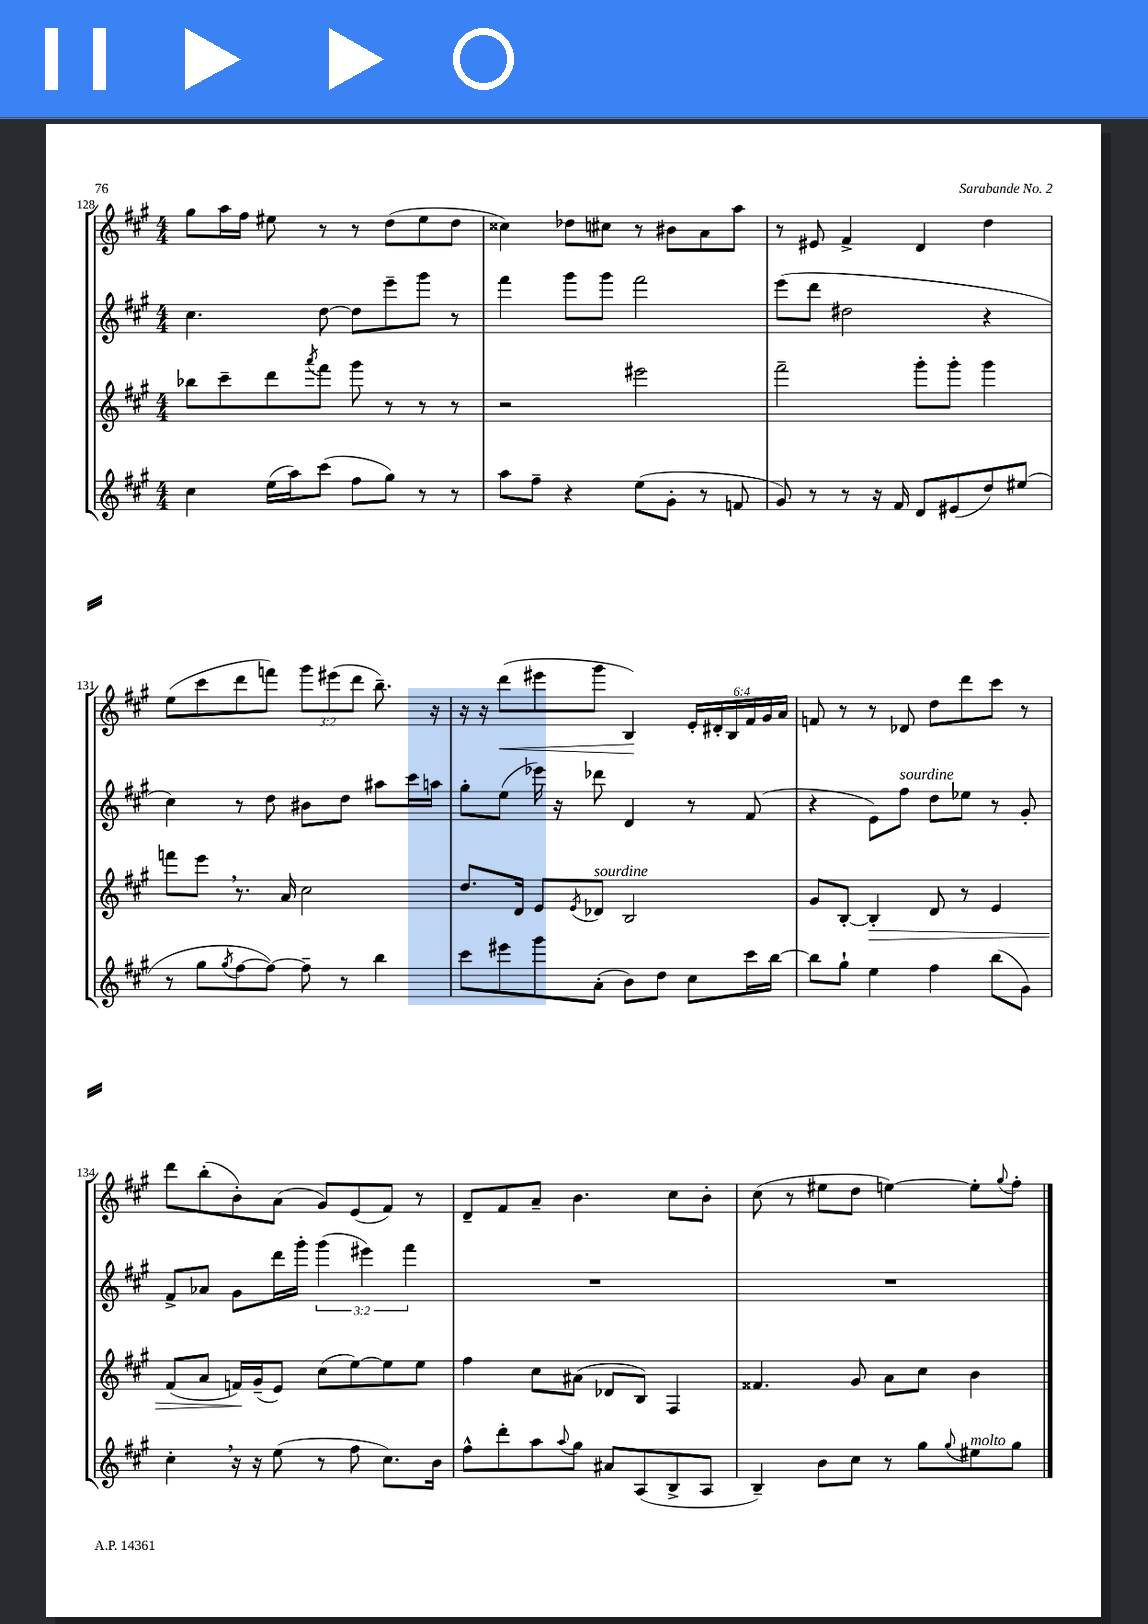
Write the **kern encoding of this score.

**kern	**kern	**dynam	**kern	**kern	**dynam
*part4	*part3	*part3	*part2	*part1	*part1
*staff4	*staff3	*staff3	*staff2	*staff1	*staff1
*clefG2	*clefG2	*	*clefG2	*clefG2	*
*k[f#c#g#]	*k[f#c#g#]	*	*k[f#c#g#]	*k[f#c#g#]	*
*M4/4	*M4/4	*	*M4/4	*M4/4	*
=128	=128	=128	=128	=128	=128
4cc#\	8bb-X\L	.	4.cc#\	8gg#\L	.
.	8ccc#~\	.	.	16aa\L	.
.	.	.	.	16ff#\JJ	.
(16ee\LL	8ddd\	.	.	8ee#X\	.
16aa\J)	.	.	.	.	.
.	8qaaa/	.	.	.	.
(8ccc#\J	8fff#\J	.	[8dd\	8r	.
8ff#\L	8ggg#\	.	8dd\L]	8r	.
8gg#\J)	8r	.	8eee~\	(8dd\L	.
8r	8r	.	8ggg#\J	8ee#\	.
8r	8r	.	8r	8dd\J	.
=129	=129	=129	=129	=129	=129
8aa\L	2r	.	4fff#\	4cc##X\)	.
8ff#~\J	.	.	.	.	.
4r	.	.	8ggg#\L	8dd-X\L	.
.	.	.	8ggg#\J	8cc#X\J	.
(8ee\L	2eee#X\	.	2fff#\	8r	.
8g#'\J	.	.	.	8b#X\L	.
8r	.	.	.	8a\	.
8fn/	.	.	.	8aa\J	.
=130	=130	=130	=130	=130	=130
8g#/)	2fff#~\	.	(8eee\L	8r	.
8r	.	.	8ddd\J	8e#X/	.
8r	.	.	2dd#X\	4f#^/	.
16r	.	.	.	.	.
16f#/	.	.	.	.	.
8d/L	8ggg#'\L	.	.	4d/	.
(8e#X/	8ggg#'\J	.	.	.	.
8dd/)	4ggg#\	.	4r	4dd\	.
(8ee#X/J	.	.	.	.	.
!!LO:LB:g=z
=131	=131	=131	=131	=131	=131
8r	8fffn\L	.	4cc#\)	(8ee\L	.
8gg#\L	8eee,\J	.	.	8ccc#\	.
8qgg#/	.	.	.	.	.
[8ff#\	8.r	.	8r	8ddd\	.
8ff#\J_)	.	.	8dd\	8fffn\J)	.
.	16a/	.	.	.	.
8ff#~\]	2cc#\	.	8b#X\L	12ggg#\L	.
.	.	.	.	(12eee#X\	.
8r	.	.	8dd\J	.	.
.	.	.	.	12ddd\J	.
4bb\	.	.	8aa#X\L	8.bb~\)	.
.	.	.	16ccc#\L	.	.
.	.	.	16aan\JJ	16r	.
=132	=132	=132	=132	=132	=132
8ccc#\L	8.dd/L	.	8gg#'\L	16r	.
.	.	.	.	16r	.
!	!	!	!	!	!LO:HP:b
8eee#X\	.	.	(8ee\J	(8ddd\L	<
.	16d/Jk	.	.	.	.
8ggg#\	8e/L	.	16eee-X\)	8eee#X\	.
.	.	.	16r	.	.
.	8qe/	.	.	.	.
!	!LO:TX:a:i:t=sourdine	!	!	!	!
(8a'\J	8d-X/J	.	8ddd-X\	8ggg#\J	.
8b\L)	2B/	.	4d/	4B/)	.
8dd\J	.	.	.	.	.
8cc#\L	.	.	8r	24e'/LL	[
.	.	.	.	24d#X'/	.
.	.	.	.	24B/	.
16ccc#\L	.	.	(8f#/	24f#/	.
.	.	.	.	24g#/	.
[16bb\JJ	.	.	.	.	.
.	.	.	.	24a/JJ	.
=133	=133	=133	=133	=133	=133
8bb\L]	8g#/L	.	4r	8fn/	.
8gg#`\J	[8B'/J	.	.	8r	.
!	!	!LO:HP:b	!	!	!
4ee\	4B'/]	>	8e\L)	8r	.
!	!	!	!LO:TX:a:i:t=sourdine	!	!
.	.	.	8ff#\J	8d-X/	.
4ff#\	8d/	.	8dd\L	8dd\L	.
.	8r	.	8ee-X\J	8ddd\	.
(8bb\L	4e/	.	8r	8ccc#\J	.
8g#\J)	.	.	8g#'/	8r	.
!!LO:LB:g=z
=134	=134	=134	=134	=134	=134
4cc#',\	(8f#/L	.	8f#^/L	8ddd\L	.
.	8a/J	.	8a-X/J	(8bb'\	.
16r	16fn/LL)	.	8g#\L	8b'\)	.
16r	(16g#~/J	]	.	.	.
(8ee\	8e/J)	.	16ddd\L	(8a\J	.
.	.	.	16ggg#'\JJ	.	.
8r	(8cc#\L	.	(6ggg#\	8g#/L)	.
8ff#\	[8ee\)	.	.	(8e/	.
.	.	.	6eee#X\)	.	.
8.cc#\L)	8ee\]	.	.	8f#/J)	.
.	.	.	6fff#\	.	.
.	8ee\J	.	.	8r	.
16b\Jk	.	.	.	.	.
=135	=135	=135	=135	=135	=135
8ff#^^\L	4ff#\	.	1r	8d~/L	.
8ddd'\	.	.	.	8f#/	.
8aa\	8cc#\L	.	.	8a~/J	.
8qqaa/	.	.	.	.	.
8gg#\J	(8a#X\J	.	.	4.b\	.
8a#X/L	8d-X/L	.	.	.	.
(8A/	8B/J)	.	.	.	.
8B^/	4F#/	.	.	8cc#\L	.
8A/J	.	.	.	8b'\J	.
=136	=136	=136	=136	=136	=136
4B~/)	4.f##X/	.	1r	(8cc#\	.
.	.	.	.	8r	.
8b\L	.	.	.	8ee#X\L	.
8cc#\J	8g#/	.	.	8dd\J	.
8r	8a\L	.	.	[4een\)	.
8gg#\L	8cc#\J	.	.	.	.
8qqgg#/	.	.	.	.	.
!LO:TX:a:i:t=molto	!	!	!	!	!
8ee#X\	4b\	.	.	8ee'\L]	.
.	.	.	.	8qqgg#/	.
8gg#\J	.	.	.	8ff#'\J	.
==	==	==	==	==	==
*-	*-	*-	*-	*-	*-
